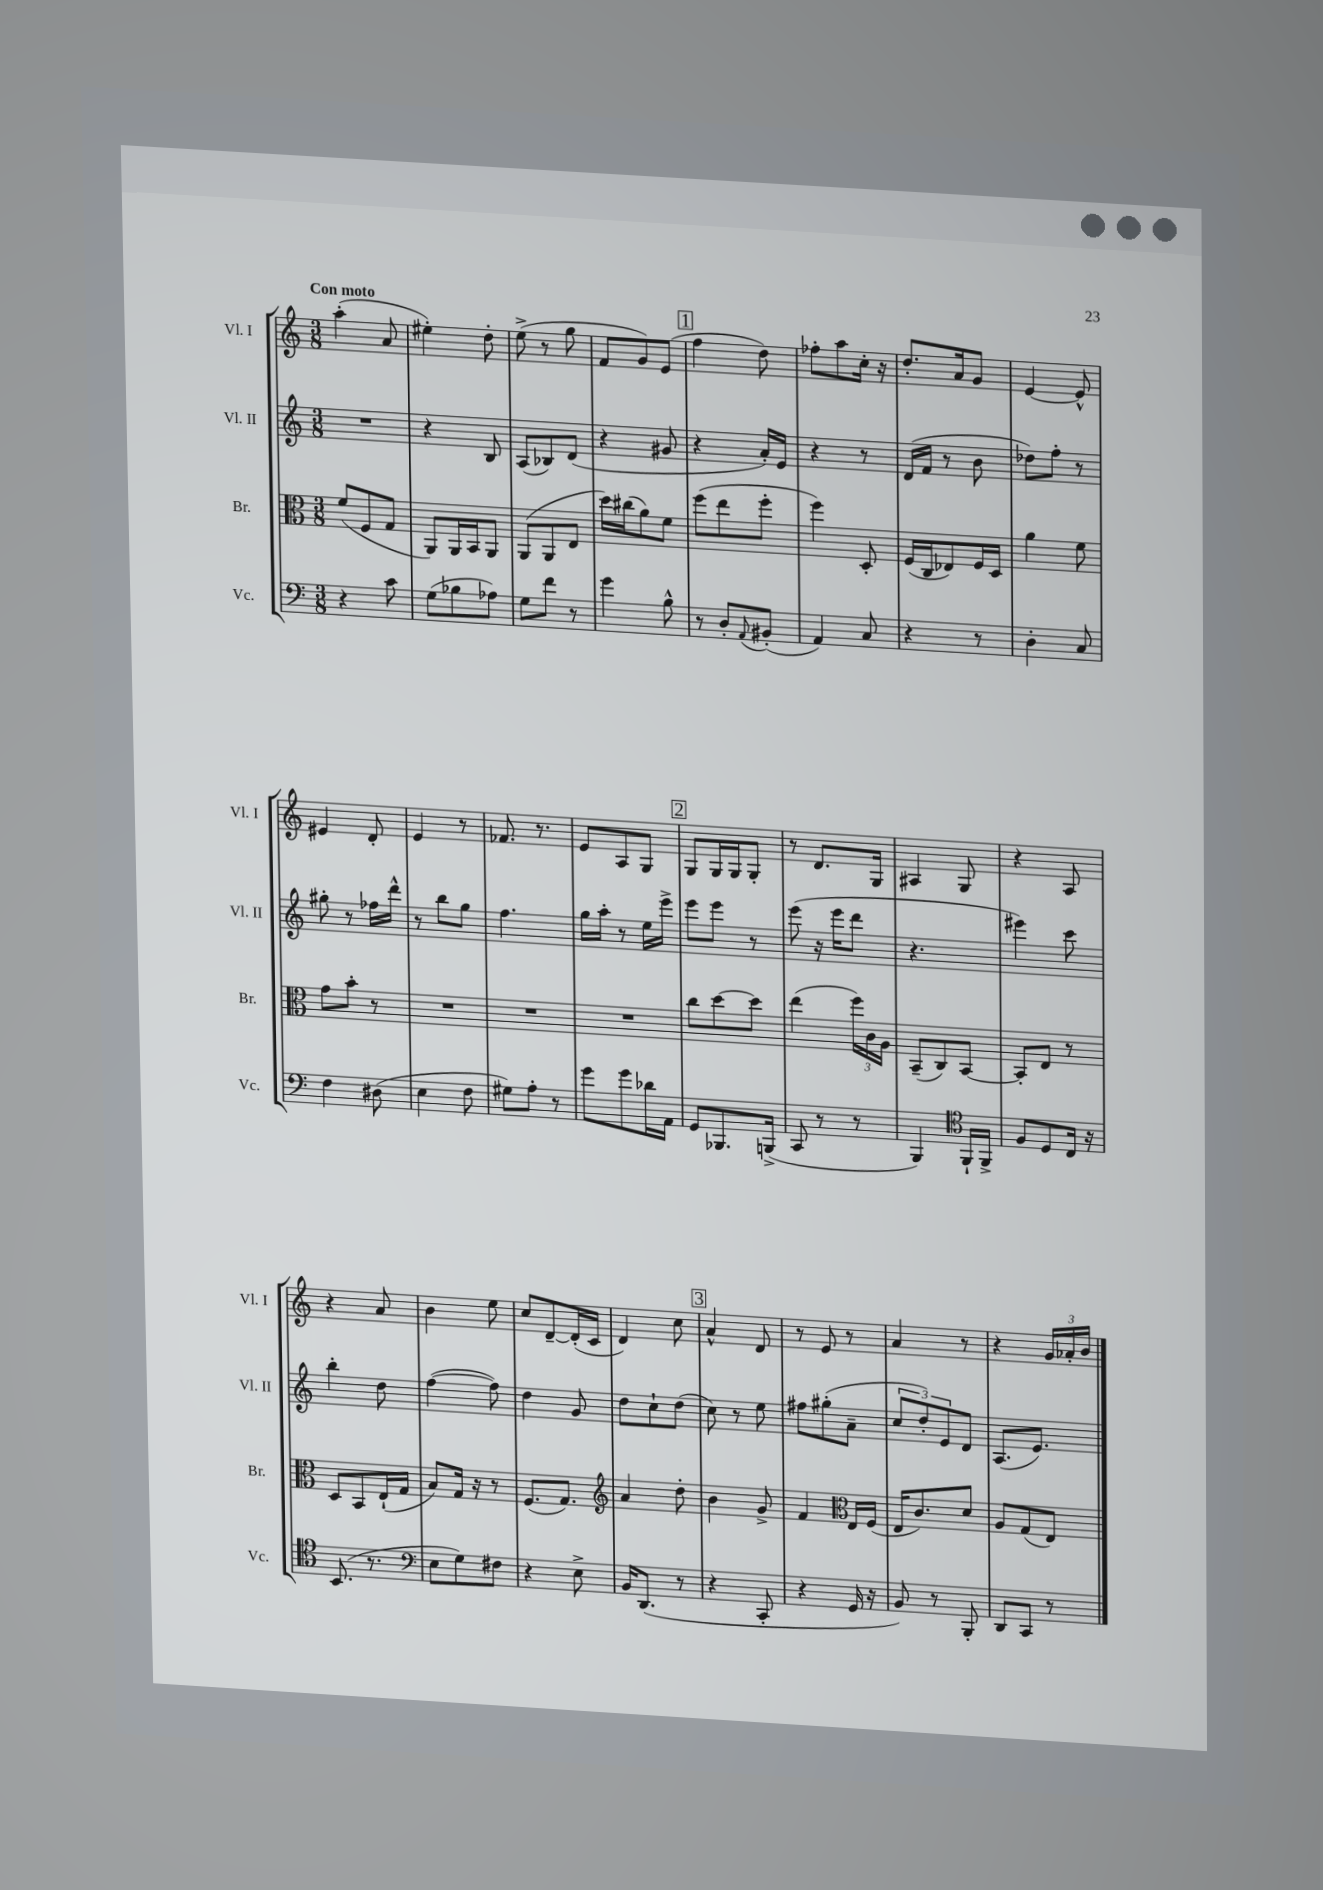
<<
\new StaffGroup <<
\new Staff = "s0" \with { instrumentName = "Vl. I" shortInstrumentName = "Vl. I" } {
    \clef treble \key c \major \numericTimeSignature \time 3/8 \tempo "Con moto"
    a''4-.( a'8 |
    eis''4-.) d''8-. |
    e''8->( r8 g''8 |
    f'8 g'8) e'8( |
    \mark \markup { \box "1" } f''4 d''8) |
    fes''8-. a''8 c''16-. r16 |
    d''8.-. a'16 g'8 |
    e'4~ e'8-^ |
    eis'4 d'8-. |
    e'4 r8 |
    fes'8. r8. |
    e'8 a8 g8 |
    \mark \markup { \box "2" } g8 g16 g16 g8-. |
    r8 d'8. g16 |
    ais4 g8 |
    r4 a8 |
    r4 a'8 |
    b'4 e''8 |
    c''8 d'8~-- d'16-.( c'16 |
    d'4) c''8 |
    \mark \markup { \box "3" } a'4-^ d'8 |
    r8 e'8 r8 |
    a'4 r8 |
    r4 \tuplet 3/2 { g'16 aes'16-. b'16 } \bar "|." |
}
\new Staff = "s1" \with { instrumentName = "Vl. II" shortInstrumentName = "Vl. II" } {
    \clef treble \key c \major \numericTimeSignature \time 3/8
    R4. |
    r4 b8 |
    a8( bes8) d'8( |
    r4 gis'8 |
    \mark \markup { \box "1" } r4 a'16-.) e'16 |
    r4 r8 |
    d'16( f'16 r8 b'8 |
    des''8) f''8-. r8 |
    gis''8-. r8 fes''16 d'''16-^ |
    r8 b''8 g''8 |
    f''4. |
    g''16 a''16-. r8 e''16 e'''16-> |
    \mark \markup { \box "2" } e'''8 e'''8 r8 |
    e'''8( r16 e'''16 d'''8 |
    r4. |
    eis'''4) c'''8 |
    b''4-. d''8 |
    f''4~( f''8) |
    d''4 g'8 |
    d''8 c''8-! d''8( |
    \mark \markup { \box "3" } c''8) r8 e''8 |
    fis''8 gis''8-.( a'8-- |
    \tuplet 3/2 { c''8 d''8-.) e'8 } d'8 |
    a8.( e'8.) \bar "|." |
}
\new Staff = "s2" \with { instrumentName = "Br." shortInstrumentName = "Br." } {
    \clef alto \key c \major \numericTimeSignature \time 3/8
    f'8( f8 g8 |
    a,8) a,16 b,16 a,8 |
    a,8( a,8 e8 |
    d''16) cis''16( a'8) f'8 |
    \mark \markup { \box "1" } f''8( e''8 f''8-. |
    f''4) d8-. |
    f16( c16 ees8) f16 d16 |
    a'4 f'8 |
    g'8 b'8-. r8 |
    R4. |
    R4. |
    R4. |
    \mark \markup { \box "2" } c''8 d''8~ d''8 |
    e''4( \tuplet 3/2 { f''16) c'16 a16 } |
    b,8--( c8) b,8~ |
    b,8-. e8 r8 |
    d8 b,8 e16-!( g16 |
    b8) g16 r16 r8 |
    f8.( g8.) |
    \clef treble a'4 d''8-. |
    \mark \markup { \box "3" } b'4 g'8-> |
    f'4 \clef alto e16 f16( |
    e16 c'8.) d'8 |
    a8 g8( e8) \bar "|." |
}
\new Staff = "s3" \with { instrumentName = "Vc." shortInstrumentName = "Vc." } {
    \clef bass \key c \major \numericTimeSignature \time 3/8
    r4 c'8 |
    g8( bes8 aes8) |
    g8 f'8 r8 |
    g'4 b8-^ |
    \mark \markup { \box "1" } r8 d8-. \appoggiatura { a,8 } bis,8-.( |
    a,4) c8 |
    r4 r8 |
    d4-. c8 |
    f4 dis8( |
    e4 f8 |
    gis8) a8-. r8 |
    g'8 g'8 des'16 a,16 |
    \mark \markup { \box "2" } g,8 bes,,8. b,,16->( |
    c,8 r8 r8 |
    b,,4) \clef tenor f,16-! f,16-> |
    f8 d8 c16 r16 |
    b,8.( r8. |
    \clef bass e8 g8) fis8 |
    r4 e8-> |
    b,16 d,8.( r8 |
    \mark \markup { \box "3" } r4 c,8-. |
    r4 g,16 r16 |
    b,8) r8 b,,8-. |
    d,8 c,8 r8 \bar "|." |
}
>>
>>
\layout { \context { \Score \remove "Bar_number_engraver" } }
